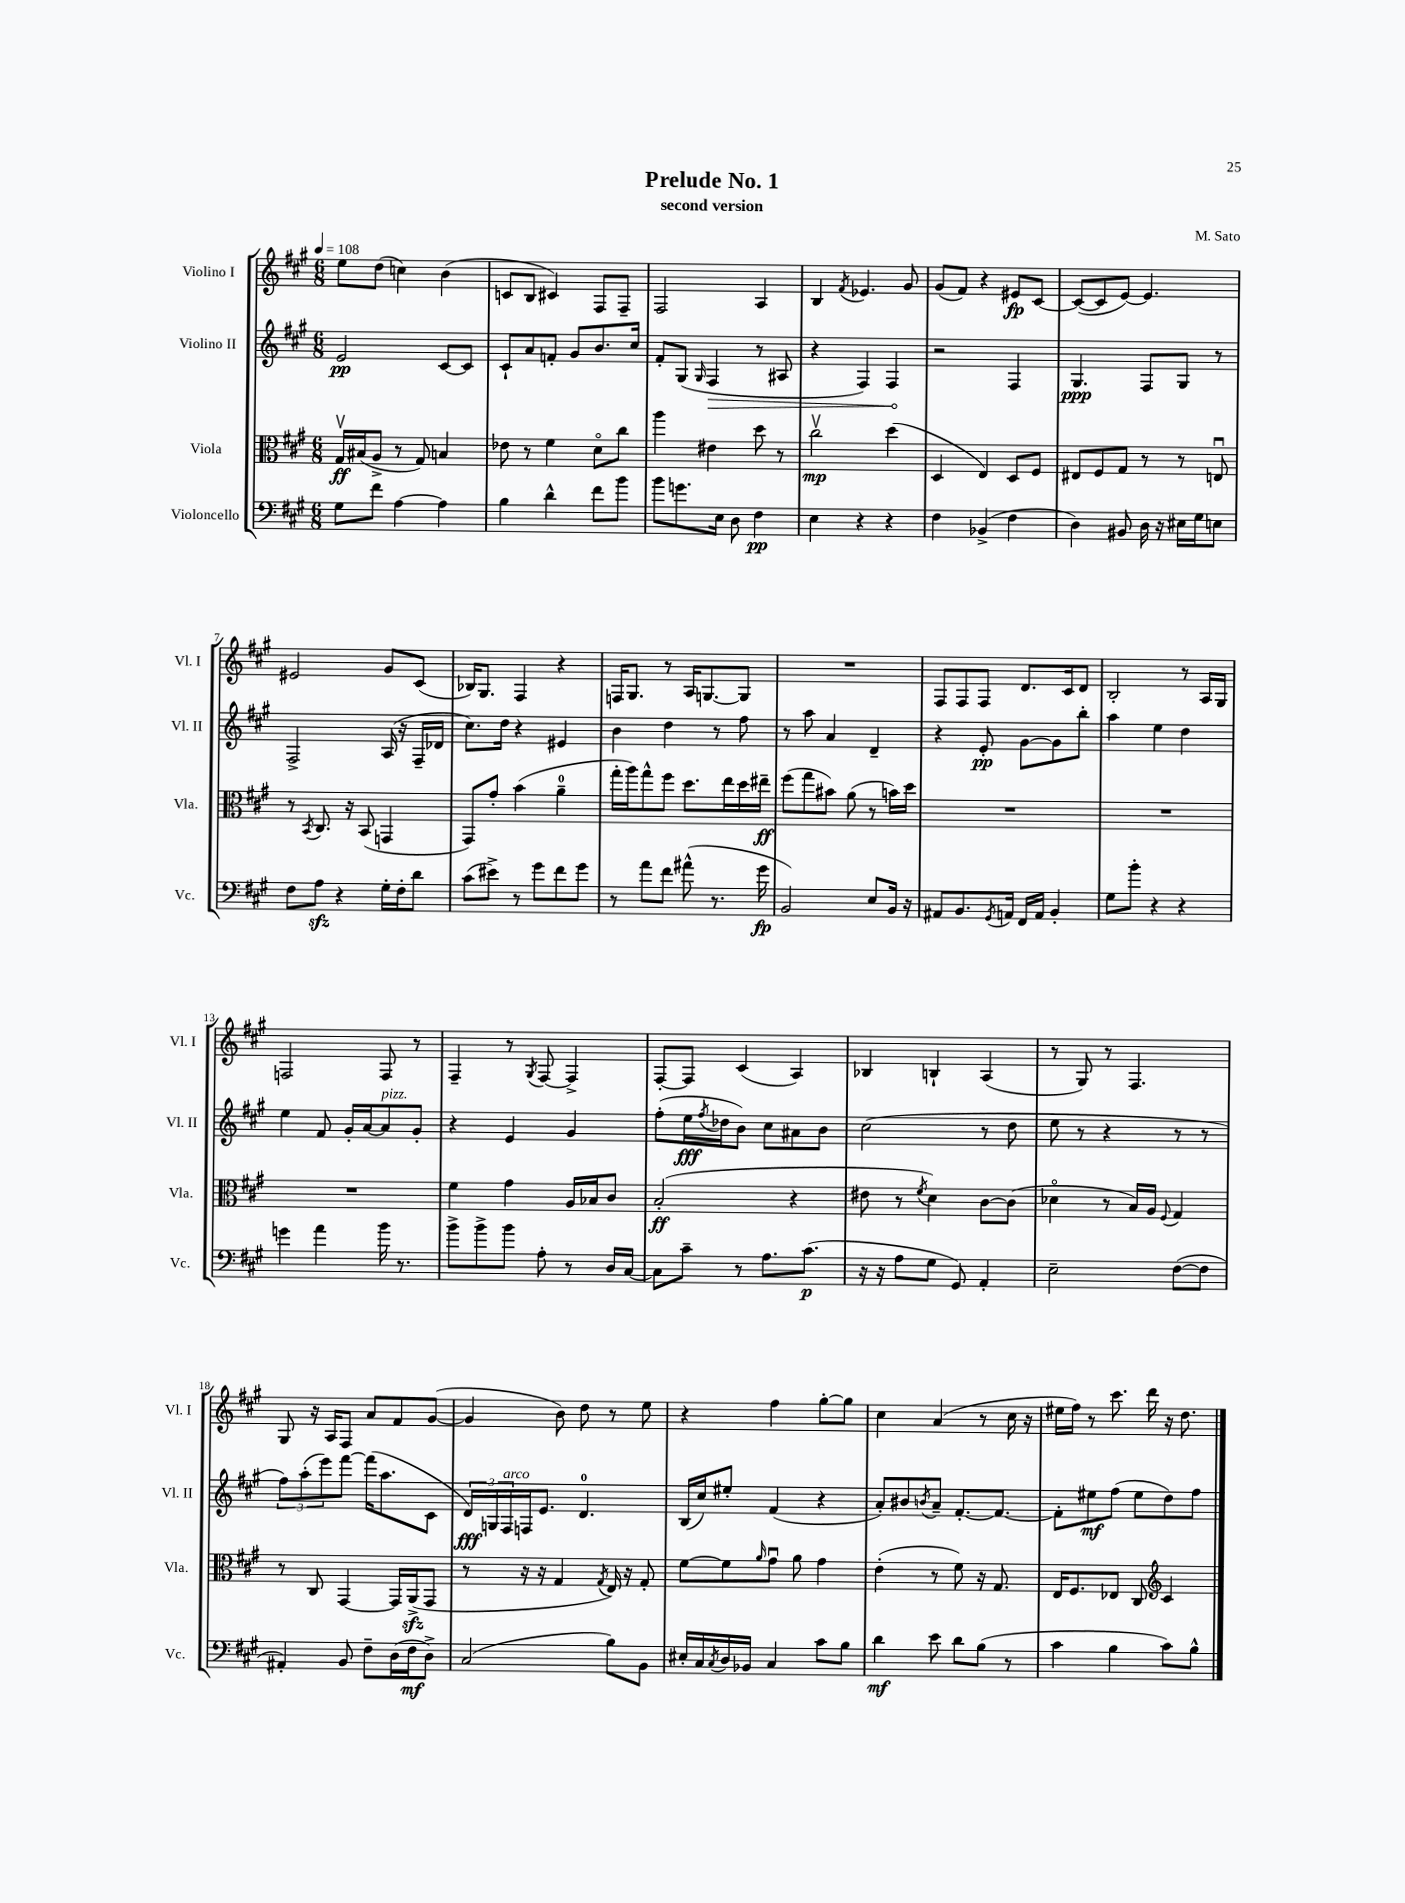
\header { title = "Prelude No. 1" composer = "M. Sato" subtitle = "second version" }
<<
\new StaffGroup <<
\new Staff = "s0" \with { instrumentName = "Violino I" shortInstrumentName = "Vl. I" } {
    \clef treble \key a \major \numericTimeSignature \time 6/8 \tempo 4 = 108
    e''8 d''8( c''4) b'4( |
    c'8 b8 cis'4) fis8 fis8-- |
    fis2 a4 |
    b4 \acciaccatura { fis'8 } ees'4. gis'8 |
    gis'8( fis'8) r4 eis'8\fp cis'8~ |
    cis'8~( cis'8 e'8~) e'4. |
    eis'2 gis'8 cis'8( |
    bes16) gis8. fis4 r4 |
    f16 gis8. r8 a16 g8.~ g8 |
    R2. |
    fis8 fis8 fis8 d'8. cis'16 d'8 |
    b2-. r8 a16 gis16 |
    f2 f8 r8 |
    fis4-- r8 \acciaccatura { gis8 } fis8~ fis4-> |
    fis8~-. fis8 cis'4( a4) |
    bes4 b4-! a4( |
    r8 gis8) r8 fis4. |
    gis8 r16 a16 fis8 a'8 fis'8 gis'8~( |
    gis'4 b'8) d''8 r8 e''8 |
    r4 fis''4 gis''8~-. gis''8 |
    cis''4 a'4( r8 cis''16 r16 |
    eis''16 fis''16) r8 cis'''8. d'''16 r16 d''8. \bar "|." |
}
\new Staff = "s1" \with { instrumentName = "Violino II" shortInstrumentName = "Vl. II" } {
    \clef treble \key a \major \numericTimeSignature \time 6/8
    e'2\pp cis'8~ cis'8 |
    cis'8-! a'8 f'8-. gis'8 b'8. cis''16 |
    fis'8-. gis8( \grace { gis16 } \once \override Hairpin.circled-tip = ##t fis4\> r8 ais8 |
    r4 fis4) fis4\! |
    r2 fis4 |
    gis4.\ppp fis8 gis8 r8 |
    fis2-> a16( r16 fis16-- des'16 |
    cis''8.) d''16 r4 eis'4 |
    b'4 d''4 r8 fis''8 |
    r8 a''8 a'4 d'4-- |
    r4 e'8-.\pp gis'8~ gis'8 b''8-. |
    a''4 e''4 d''4 |
    e''4 fis'8 gis'16-. a'16~ a'8^\markup { \italic "pizz." } gis'8-. |
    r4 e'4 gis'4 |
    fis''8-.( e''16\fff \acciaccatura { fis''8 } des''16 b'8) cis''8 ais'8 b'8 |
    cis''2( r8 d''8 |
    e''8 r8 r4 r8 r8 |
    \tuplet 3/2 { fis''8) a''8-.( e'''8) } fis'''8~ fis'''16( a''8. cis'8 |
    \tuplet 3/2 { d'16\fff) g16 fis16^\markup { \italic "arco" } } f16 e'8. d'4.-0 |
    b16( cis''16) eis''8-. fis'4( r4 |
    a'8-.) bis'8 \acciaccatura { b'8 } a'8-- fis'8.~-. fis'8.~ |
    fis'8-. eis''8\mf fis''8( eis''8 d''8) fis''8 \bar "|." |
}
\new Staff = "s2" \with { instrumentName = "Viola" shortInstrumentName = "Vla." } {
    \clef alto \key a \major \numericTimeSignature \time 6/8
    gis16\upbow\ff bis16( a8-> r8 gis8) b4 |
    ees'8 r8 fis'4 d'8\flageolet cis''8 |
    a''4 eis'4 d''8 r8 |
    cis''2\upbow\mp d''4( |
    d4 e4) d8 fis8 |
    eis8 fis8 gis8 r8 r8 e8\downbow |
    r8 \acciaccatura { b,8 } cis8. r16 b,8( g,4 |
    gis,8) gis'8-. b'4( a'4-0-- |
    gis''16-. a''16) gis''8-^ fis''8 d''8. e''16 d''16 eis''16--\ff |
    fis''8( gis''8 bis'8) a'8( r8 b'16) d''16 |
    R2. |
    R2. |
    R2. |
    fis'4 gis'4 a16 bes16 cis'8 |
    b2-.\ff( r4 |
    eis'8 r8 \acciaccatura { fis'8 } d'4) cis'8~ cis'8( |
    des'4\flageolet r8 b16) a16 \appoggiatura { fis8 } gis4 |
    r8 cis8 gis,4~ gis,16 a,16->\sfz( gis,8 |
    r8 r16 r16 gis4 \acciaccatura { gis8 } e16) r16 gis8-. |
    fis'8~ fis'8 \grace { a'16 } gis'8\downbow a'8 gis'4 |
    e'4-.( r8 fis'8) r16 gis8. |
    e16 fis8. ees8 cis8 \clef treble cis'4 \bar "|." |
}
\new Staff = "s3" \with { instrumentName = "Violoncello" shortInstrumentName = "Vc." } {
    \clef bass \key a \major \numericTimeSignature \time 6/8
    gis8 fis'8 a4~ a4 |
    b4 d'4-^ fis'8 b'8 |
    b'8 g'8. e16 d8 fis4\pp |
    e4 r4 r4 |
    fis4 bes,4->( fis4 |
    d4) bis,8 d16 r16 eis16 gis16 e8 |
    fis8 a8\sfz r4 gis16-. fis16-. d'8 |
    cis'8( eis'8->) r8 gis'8 fis'8 gis'8 |
    r8 a'8 fis'8 ais'8-^( r8. gis'16\fp |
    b,2) e8 b,16 r16 |
    ais,8 b,8. \acciaccatura { gis,8 } a,16 fis,16 a,16 b,4-. |
    gis8 b'8-. r4 r4 |
    g'4 a'4 b'16 r8. |
    b'8-> b'8-> b'8 a8-. r8 d16 cis16~ |
    cis8 cis'8-- r8 a8. cis'8.\p( |
    r16 r16 a8 gis8 gis,8) a,4-. |
    e2-- fis8~( fis8 |
    ais,4-.) b,8 fis8-- d16( fis16\mf d8->) |
    cis2( b8) b,8 |
    eis16-. cis16 \acciaccatura { cis8 } d16 bes,16 cis4 cis'8 b8 |
    d'4\mf e'8 d'8 b8( r8 |
    cis'4 b4 cis'8) b8-^ \bar "|." |
}
>>
>>
